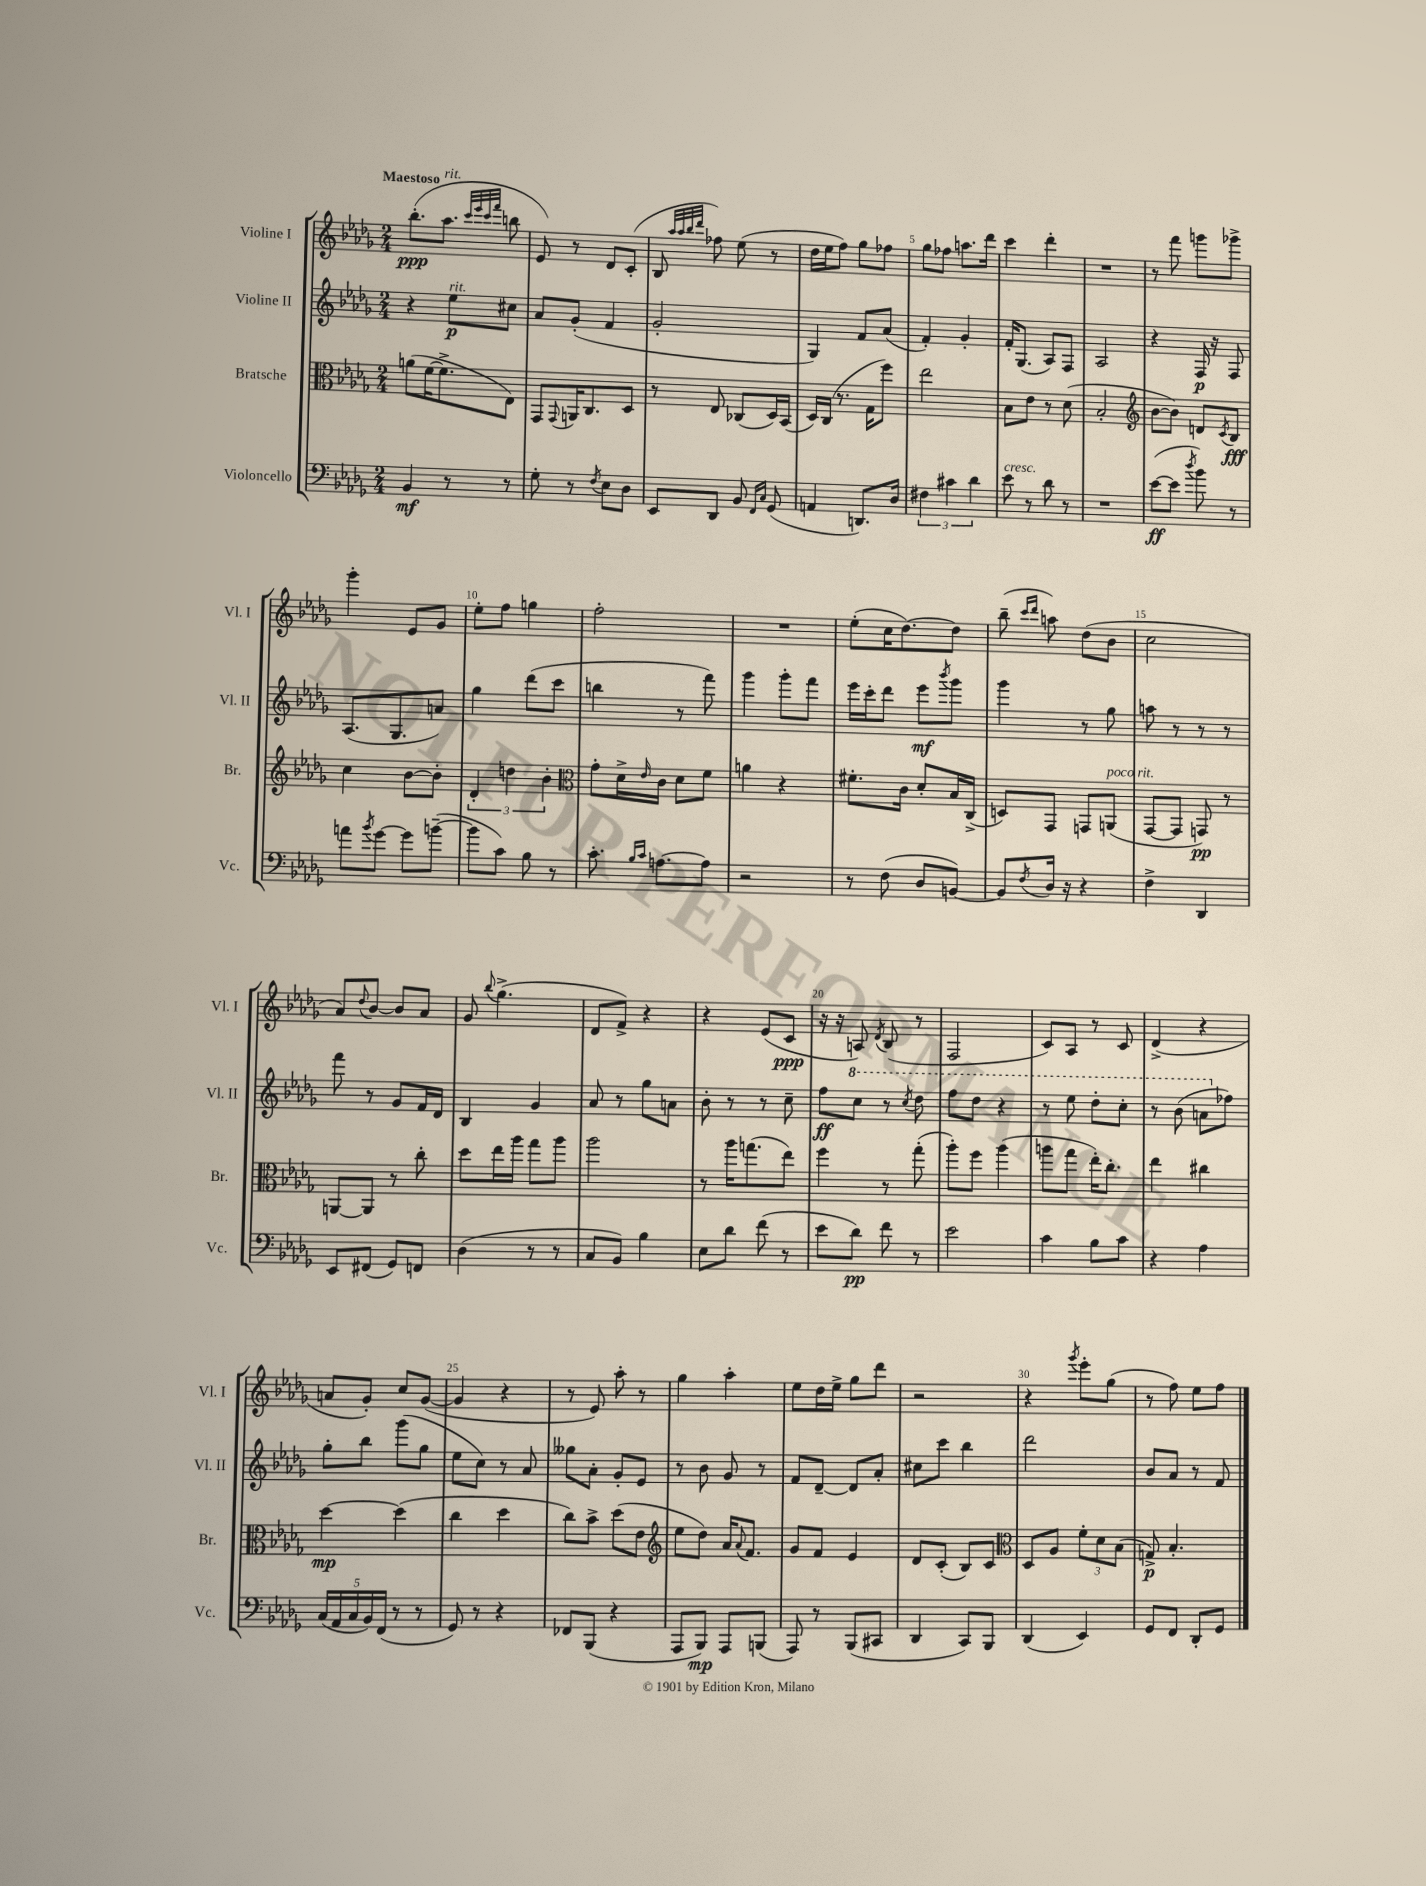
<<
\new StaffGroup <<
\new Staff = "s0" \with { instrumentName = "Violine I" shortInstrumentName = "Vl. I" } {
    \clef treble \key des \major \numericTimeSignature \time 2/4 \tempo "Maestoso"
    bes''8.-.\ppp( aes''8.^\markup { \italic "rit." } \grace { c'''32 ees'''32 c'''32 f'''32 } b''8 |
    ees'8) r8 des'8 c'8-.( |
    bes8 \grace { aes''32 aes''32 bes''32 des'''32 } fes''8) ees''8( r8 |
    des''16 ees''16 f''8) ges''8 fes''8 |
    ges''8 fes''8 a''8. des'''16 |
    c'''4 des'''4-. |
    R2 |
    r8 f'''8 g'''8 ges'''8-> |
    ges'''4-. ees'8 ges'8 |
    ees''8-. f''8 g''4 |
    f''2-. |
    R2 |
    ees''8-.( c''16 des''8.~) des''8 |
    bes''8--( \grace { c'''16 des'''16 } a''8) des''8( bes'8 |
    c''2 |
    aes'8) \appoggiatura { des''8 } bes'8~ bes'8 aes'8 |
    ges'8 \appoggiatura { bes''8 } ges''4.->( |
    des'8 f'8->) r4 |
    r4 ees'8( c'8\ppp |
    r16 r16 a8) \acciaccatura { des'8 } bes8( r8 |
    f2 |
    c'8) aes8 r8 c'8 |
    des'4->( r4 |
    a'8 ges'8-.) c''8 ges'8~( |
    ges'4 r4 |
    r8 ees'8) aes''8-. r8 |
    ges''4 aes''4-. |
    ees''8 des''16 ees''16-> ges''8 des'''8 |
    r2 |
    r4 \acciaccatura { ges'''8 } ees'''8-. ges''8( |
    r8 f''8) ees''8 f''8 \bar "|." |
}
\new Staff = "s1" \with { instrumentName = "Violine II" shortInstrumentName = "Vl. II" } {
    \clef treble \key des \major \numericTimeSignature \time 2/4
    r4 ees''8\p^\markup { \italic "rit." } cis''8 |
    aes'8 ges'8-.( f'4 |
    ges'2-. |
    ges4) f'8 aes'8( |
    f'4-.) ges'4-. |
    f'16-. ges8.( aes8) f8 |
    aes2 |
    r4 f16\p r16 f8 |
    aes8.( ges8. a'8) |
    ges''4 des'''8( c'''8 |
    b''4 r8 f'''8) |
    ges'''4 ges'''8-. f'''8 |
    ees'''16 c'''16-. des'''8 ees'''8\mf \acciaccatura { bes'''8 } ges'''8 |
    ges'''4 r8 ges''8 |
    a''8 r8 r8 r8 |
    f'''8 r8 ges'8 f'16 des'16 |
    bes4 ges'4 |
    aes'8 r8 ges''8 a'8 |
    bes'8-. r8 r8 c''8-- |
    f''8\ff \ottava #1 c'''8 r8 \acciaccatura { c'''8 } des'''8 |
    f'''8 des'''8 r4 |
    r8 ees'''8 des'''8-. c'''8-. |
    r8 bes''8( a''8 \ottava #0 fes''8) |
    ges''8-. bes''8 ges'''8( ges''8 |
    ees''8 c''8) r8 aes'8 |
    geses''8 aes'8-. ges'8-. ees'8 |
    r8 bes'8 ges'8 r8 |
    f'8 des'8~-- des'8 aes'8-. |
    cis''8 c'''8 bes''4 |
    des'''2 |
    bes'8 aes'8 r8 f'8 \bar "|." |
}
\new Staff = "s2" \with { instrumentName = "Bratsche" shortInstrumentName = "Br." } {
    \clef alto \key des \major \numericTimeSignature \time 2/4
    a'8( f'16~ f'8.-> ees8) |
    ges,8 \appoggiatura { ges,8 } a,16 c8. des8 |
    r8 ees8 ces8( des16) bes,16( |
    des16) c16( r8. ges16 f''8) |
    ees''2 |
    bes8 ees'8 r8 des'8( |
    bes2-. |
    \clef treble bes'8~ bes'8) d'8 \acciaccatura { c'8 } bes8\fff |
    c''4 bes'8~ bes'8-. |
    \tuplet 3/2 { des'4-. d''4 bes'4-. } |
    \clef alto ges'8-. des'16-> \grace { ees'16 } c'16 des'8 f'8 |
    a'4 r4 |
    fis'8.-. c'16 des'8-. bes16 c16->( |
    d8) ges,8 g,8 a,8^\markup { \italic "poco rit." }( |
    ges,8~ ges,8 g,8\pp) r8 |
    a,8~ a,8 r8 c''8-. |
    des''8 ees''16 aes''16 ges''8 aes''8 |
    aes''2 |
    r8 aes''16 g''8.( ees''8) |
    f''4 r8 ges''8-.( |
    aes''8-.) f''8 aes''4( |
    a''8 ges''8 ees''16-.) c''8.-. |
    ees''4 cis''4 |
    des''4~\mp des''4( |
    c''4 des''4 |
    c''8) bes'8-> des''8( ees'8 |
    \clef treble ees''8 des''8) aes'16 \appoggiatura { aes'8 } f'8. |
    ges'8 f'8 ees'4 |
    des'8 c'8-.( bes8) c'8 |
    \clef alto des8 aes8 \tuplet 3/2 { f'8-. des'8 bes8( } |
    g8->\p) bes4.-. \bar "|." |
}
\new Staff = "s3" \with { instrumentName = "Violoncello" shortInstrumentName = "Vc." } {
    \clef bass \key des \major \numericTimeSignature \time 2/4
    bes,4\mf r8 r8 |
    ges8-. r8 \acciaccatura { f8 } ees8 des8 |
    ees,8 des,8 bes,8 \grace { f,16 c16 } ges,8( |
    a,4 d,8.) des16 |
    \tuplet 3/2 { fis4 cis'4 des'4 } |
    ees'8^\markup { \italic "cresc." } r8 des'8 r8 |
    R2 |
    ees'8~\ff( ees'8 \acciaccatura { des''8 } bes'8) r8 |
    a'8 \acciaccatura { bes'8 } ges'8~ ges'8 b'8~--( |
    b'8 c'8) bes8 r8 |
    c'8.-. \grace { bes16 c'16 } a8.~ a8 |
    r2 |
    r8 f8( des8 b,8~) |
    b,8 \acciaccatura { f8 } des16 r16 r4 |
    f4-> des,4 |
    ees,8 fis,8( ges,8) f,8 |
    des4( r8 r8 |
    c8 bes,8) bes4 |
    ees8 des'8 f'8( r8 |
    ees'8 des'8\pp) f'8 r8 |
    ees'2 |
    c'4 bes8 c'8 |
    r4 aes4 |
    \tuplet 5/4 { c16( aes,16 c16 bes,16) f,16( } r8 r8 |
    ges,8) r8 r4 |
    fes,8 bes,,8( r4 |
    aes,,8 bes,,8\mp) aes,,8 b,,8( |
    aes,,8) r8 bes,,8( cis,8 |
    des,4 c,8) bes,,8 |
    des,4( ees,4) |
    ges,8 f,8 des,8-. ges,8 \bar "|." |
}
>>
>>
\layout { \context { \Score \override BarNumber.break-visibility = ##(#f #t #t) barNumberVisibility = #(every-nth-bar-number-visible 5) } }
